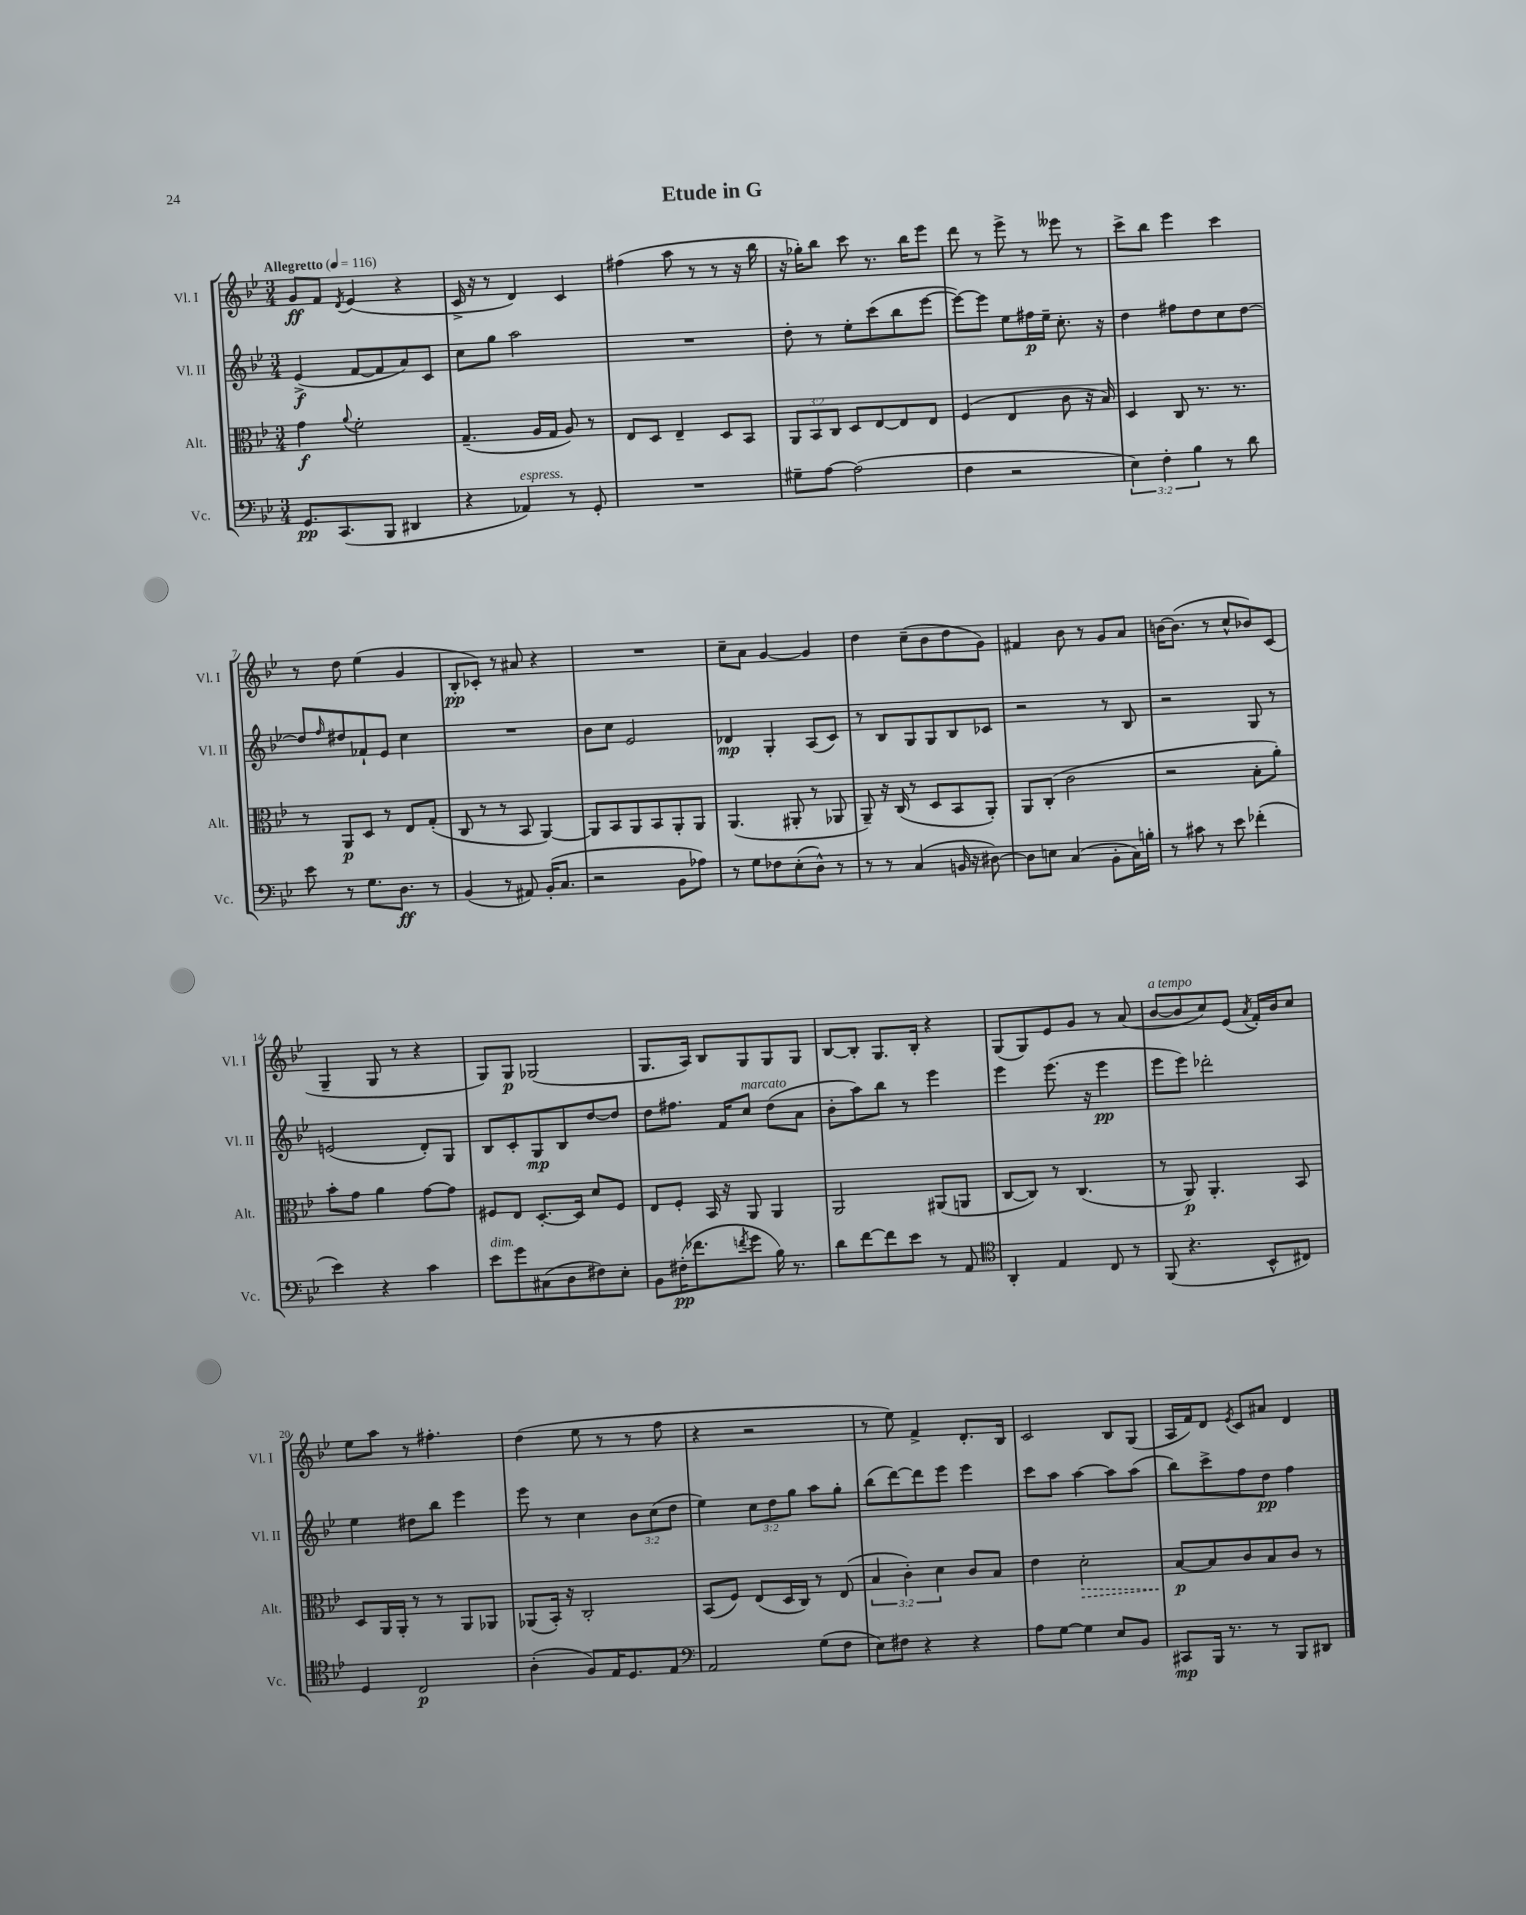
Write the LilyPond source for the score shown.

\header { title = "Etude in G" }
<<
\new StaffGroup <<
\new Staff = "s0" \with { instrumentName = "Vl. I" shortInstrumentName = "Vl. I" } {
    \clef treble \key bes \major \numericTimeSignature \time 3/4 \tempo "Allegretto" 4 = 116
    g'8\ff f'8 \acciaccatura { d'8 } ees'4( r4 |
    c'16-> r16 r8 d'4) c'4 |
    fis''4( a''8 r8 r8 r16 bes''16 |
    r16 ges''16-.) bes''8 c'''8 r8. bes''16 ees'''8 |
    d'''8 r8 ees'''8-> r8 eeses'''8 r8 |
    c'''8-> bes''8 ees'''4 c'''4 |
    r8 d''8 ees''4( g'4 |
    bes8-.\pp ces'8-.) r8 ais'8 r4 |
    R2. |
    c''8-- a'8 g'4~ g'4 |
    d''4 c''8--( bes'8 d''8 g'8) |
    fis'4 bes'8 r8 g'8 a'8 |
    b'16~ b'8.( r8 c''8-^ bes'8) c'8( |
    g4-- g8 r8 r4 |
    g8) g8\p ges2( |
    g8. a16) bes8 g8 g8 g8 |
    bes8~ bes8-. g8. bes16-. r4 |
    g8( g8) ees'8 g'8 r8 a'8( |
    bes'8~^\markup { \italic "a tempo" } bes'8 c''8) ees'8( \acciaccatura { a'8 } f'16-.) bes'16 c''8 |
    ees''8 a''8 r8 fis''4.-. |
    d''4( ees''8 r8 r8 f''8 |
    r4 r2 |
    r8 ees''8) f'4-> d'8.-. bes16 |
    c'2 bes8 g8( |
    a16 f'16) d'8 \acciaccatura { ees'8 } c'8 ais'8 d'4 \bar "|." |
}
\new Staff = "s1" \with { instrumentName = "Vl. II" shortInstrumentName = "Vl. II" } {
    \clef treble \key bes \major \numericTimeSignature \time 3/4 \override Staff.TupletNumber.text = #tuplet-number::calc-fraction-text
    ees'4->\f( f'8~ f'8 a'8) c'8 |
    c''8 g''8 a''2 |
    R2. |
    d''8-. r8 ees''8-. c'''8( bes''8 ees'''8~ |
    ees'''8~) ees'''8 ees''8 fis''16\p ees''16-- c''8.-. r16 |
    d''4 fis''8 d''8 c''8 d''8~ |
    d''8 \grace { f''16 } dis''8 fes'8-! ees'8 c''4 |
    R2. |
    bes'8 c''8 ees'2 |
    des'4\mp g4-. a8( c'8) |
    r8 bes8 g8 g8 bes8 ces'8 |
    r2 r8 bes8 |
    r2 g8 r8 |
    e'2( d'8-.) g8 |
    bes8 c'8-. g8\mp bes8 d''8~ d''8 |
    d''8 fis''8. f'16 c''8^\markup { \italic "marcato" } d''8( a'8 |
    bes'8-. a''8) bes''8 r8 ees'''4 |
    ees'''4 ees'''8.( r16 ees'''4\pp |
    ees'''8 ees'''8) des'''2-. |
    ees''4 dis''8 bes''8 ees'''4 |
    ees'''8 r8 c''4 \tuplet 3/2 { bes'8 c''8( d''8 } |
    ees''4) \tuplet 3/2 { c''8 d''8 g''8 } a''8 g''8-. |
    bes''8( d'''8~) d'''8 ees'''8 ees'''4 |
    c'''8 a''8 a''4~ a''8 a''8( |
    bes''8) c'''8-> f''8 d''8\pp f''4 \bar "|." |
}
\new Staff = "s2" \with { instrumentName = "Alt." shortInstrumentName = "Alt." } {
    \clef alto \key bes \major \numericTimeSignature \time 3/4 \override Staff.TupletNumber.text = #tuplet-number::calc-fraction-text
    g'4\f \appoggiatura { a'8 } f'2-. |
    g4.--( a16 g16 a8) r8 |
    ees8 d8 ees4-- d8 bes,8 |
    \tuplet 3/2 { a,8 bes,8 c8 } d8 ees8~ ees8 ees8 |
    f4( ees4 c'8 r16 bes16) |
    d4 c8 r8. r8. |
    r8 a,8\p d8 r8 ees8 g8-.( |
    c8 r8 r8 bes,8 a,4~) |
    a,8 bes,8 a,8 bes,8 a,8-. a,8 |
    a,4.( ais,8-. r8 aes,8 |
    a,8--) r16 c16( r8 d8 bes,8 a,8-.) |
    a,8 c8-.( c'2 |
    r2 bes8-. a'8-.) |
    bes'8-. g'8 a'4 g'8~ g'8 |
    fis8 ees8 d8.~-. d16 d'8 fis8 |
    ees8 f8-. bes,16 r16 a,8 a,4 |
    a,2 ais,8( a,8 |
    c8~ c8) r8 c4.( |
    r8 a,8\p) a,4.-. bes,8 |
    d8 a,16 a,16-. r8 r8 a,8 aes,8 |
    aes,8( bes,16-.) r16 c2-. |
    bes,8( f8) ees8( d16 c16) r8 ees8( |
    \tuplet 3/2 { bes4 c'4-.) d'4 } c'8 bes8 |
    ees'4 \once \override Hairpin.style = #'dashed-line d'2-.\> |
    bes8~\p\! bes8 c'8 bes8 c'8 r8 \bar "|." |
}
\new Staff = "s3" \with { instrumentName = "Vc." shortInstrumentName = "Vc." } {
    \clef bass \key bes \major \numericTimeSignature \time 3/4 \override Staff.TupletNumber.text = #tuplet-number::calc-fraction-text
    g,8.\pp c,8.( bes,,8 dis,4 |
    r4 aes,4^\markup { \italic "espress." }) r8 g,8-. |
    R2. |
    gis8-- a8~ a2( |
    f4 r2 |
    \tuplet 3/2 { ees4) f4-. bes4 } r8 d'8 |
    ees'8 r8 g8. d8.\ff r8 |
    bes,4( r8 ais,8) bes,16-.( c8. |
    r2 bes,8 aes8) |
    r8 g8 fes8 ees8-.( d8-^) r8 |
    r8 r8 c4( b,16 r16 dis8~) |
    dis8 e8 c4( bes,8-. c16) b16-. |
    r8 cis'8 r8 ees'8 fes'4-.( |
    ees'4) r4 c'4 |
    ees'8^\markup { \italic "dim." } g'8 cis8( d8 fis8) ees8-. |
    bes,8 fis16-.\pp( fes'8. \acciaccatura { f'8 } g'8 bes16) r8. |
    d'8 f'8~ f'8 ees'8 r8 a,8 |
    \clef tenor a,4-. ees4 c8 r8 |
    f,8( r4. bes,8-^ cis8) |
    d4 c2\p |
    a4-.( f8) ees16 d8. ees8 |
    \clef bass a,2 g8( f8 |
    ees8) fis8 r4 r4 |
    a8 g8~ g4 ees8 bes,8 |
    cis,8\mp bes,,16 r8. r8 bes,,8 dis,8 \bar "|." |
}
>>
>>
